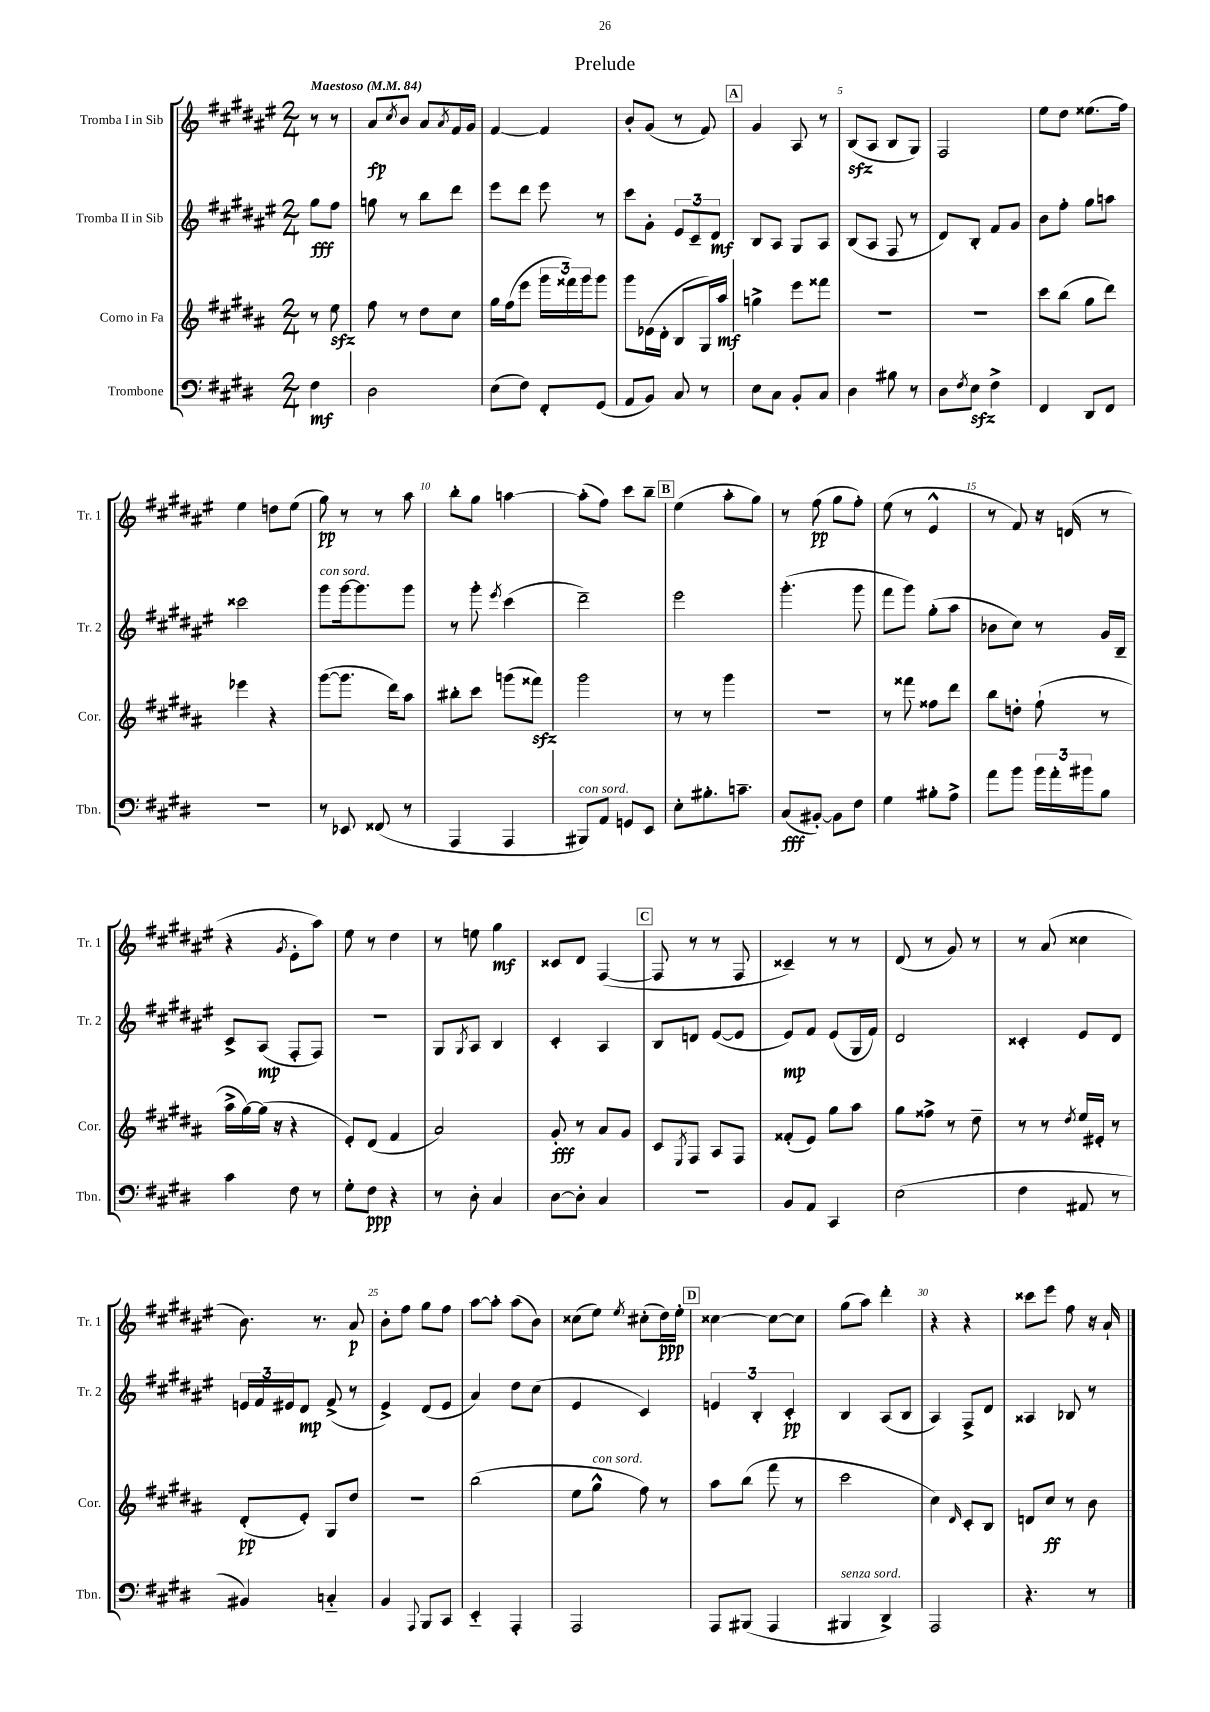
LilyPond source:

\header { title = "Prelude" }
<<
\new StaffGroup <<
\new Staff = "s0" \with { instrumentName = "Tromba I in Sib" shortInstrumentName = "Tr. 1" } {
    \clef treble \key fis \major \numericTimeSignature \time 2/4 \partial 4 \tempo "Maestoso" 4 = 84
    r8 r8 |
    ais'8\fp \acciaccatura { cis''8 } b'8 ais'8 \acciaccatura { ais'8 } fis'16 gis'16 |
    fis'4~ fis'4 |
    b'8-. gis'8( r8 fis'8) |
    \mark \markup { \box "A" } gis'4 ais8 r8 |
    b8\sfz( ais8 b8 gis8) |
    fis2 |
    eis''8 dis''8 eisis''8.( fis''16) |
    eis''4 d''8 eis''8( |
    gis''8\pp) r8 r8 ais''8 |
    b''8-. gis''8 a''4~ |
    a''8-.( fis''8) cis'''8 b''8-- |
    \mark \markup { \box "B" } eis''4( ais''8-. gis''8) |
    r8 fis''8\pp( gis''8 fis''8-.) |
    eis''8( r8 eis'4-^ |
    r8 fis'8) r16 d'16( r8 |
    r4 \acciaccatura { gis'8 } eis'8-. ais''8) |
    eis''8 r8 dis''4 |
    r8 e''8 gis''4\mf |
    cisis'8 dis'8 fis4~( |
    \mark \markup { \box "C" } fis8 r8 r8 fis8 |
    cisis'4--) r8 r8 |
    dis'8( r8 gis'8) r8 |
    r8 ais'8( cisis''4 |
    b'8.) r8. ais'8\p |
    b'8-. fis''8 gis''8 fis''8 |
    ais''8~ ais''8-. ais''8( b'8) |
    cisis''8( eis''8) \acciaccatura { eis''8 } cis''8-.( dis''16\ppp) eis''16-. |
    \mark \markup { \box "D" } cisis''4~ cisis''8~ cisis''8 |
    gis''8( ais''8) dis'''4-. |
    r4 r4 |
    cisis'''8 eis'''8 fis''8 r16 ais'16-! \bar "|." |
}
\new Staff = "s1" \with { instrumentName = "Tromba II in Sib" shortInstrumentName = "Tr. 2" } {
    \clef treble \key fis \major \numericTimeSignature \time 2/4 \partial 4
    gis''8\fff fis''8 |
    g''8 r8 b''8 dis'''8 |
    eis'''8 dis'''8 eis'''8 r8 |
    cis'''8 gis'8-. \tuplet 3/2 { eis'8 cis'8-- dis'8\mf } |
    \mark \markup { \box "A" } b8 ais8 gis8 ais8 |
    b8( ais8 fis8 r8 |
    dis'8) b8-. fis'8 gis'8 |
    b'8 fis''8-. gis''8 a''8 |
    cisis'''2 |
    gis'''8^\markup { \italic "con sord." } gis'''16~ gis'''8. gis'''8 |
    r8 gis'''8-. \acciaccatura { eis'''8 } cis'''4( |
    dis'''2--) |
    \mark \markup { \box "B" } eis'''2 |
    gis'''4.-.( gis'''8 |
    fis'''8 gis'''8) gis''8-.( ais''8 |
    bes'8 cis''8) r8 gis'16 b16-- |
    cis'8-> ais8\mp( fis8-. fis8) |
    R2 |
    gis8 \acciaccatura { gis8 } ais8 b4 |
    cis'4-. ais4 |
    \mark \markup { \box "C" } b8 d'8 eis'8~( eis'8 |
    eis'8\mp) fis'8 eis'8( gis16 fis'16) |
    dis'2 |
    cisis'4-. eis'8 dis'8 |
    \tuplet 3/2 { e'16 fis'16 eis'16 } dis'8\mp fis'8->( r8 |
    eis'4->) dis'8( eis'8 |
    ais'4) dis''8 cis''8( |
    eis'4 cis'4) |
    \mark \markup { \box "D" } \tuplet 3/2 { e'4 b4-. cis'4-.\pp } |
    b4 ais8( b8 |
    ais4) fis8-> dis'8 |
    aisis4 bes8 r8 \bar "|." |
}
\new Staff = "s2" \with { instrumentName = "Corno in Fa" shortInstrumentName = "Cor." } {
    \clef treble \key b \major \numericTimeSignature \time 2/4 \partial 4
    r8 e''8\sfz |
    fis''8 r8 dis''8 cis''8 |
    gis''16 fis''16( e'''8 \tuplet 3/2 { gis'''16 fisis'''16) gis'''16 } gis'''8 |
    gis'''8 ees'16( dis'16-. b8 gis16) ais''16\mf |
    \mark \markup { \box "A" } g''4-> e'''8 fisis'''8 |
    R2 |
    R2 |
    cis'''8 b''8( gis''8 dis'''8) |
    ees'''4 r4 |
    gis'''8~( gis'''8. dis'''16) ais''8 |
    bis''8-. cis'''8 g'''8( fisis'''8\sfz) |
    gis'''2 |
    \mark \markup { \box "B" } r8 r8 gis'''4 |
    r2 |
    r8 fisis'''8 fisis''8 dis'''8 |
    b''8 d''8-. fis''8-!( r8 |
    ais''16-> gis''16~) gis''16( r16 r4 |
    e'8-.) dis'8( fis'4 |
    ais'2) |
    gis'8-.\fff r8 ais'8 gis'8 |
    \mark \markup { \box "C" } cis'8 \acciaccatura { e8 } fis8 ais8 fis8 |
    fisis'8-.( e'8) gis''8 ais''8 |
    gis''8 fisis''8-> r8 dis''8-- |
    r8 r8 \acciaccatura { dis''8 } e''16 eis'16-. r8 |
    dis'8-.\pp( e'8-.) gis8 dis''8 |
    R2 |
    b''2( |
    e''8 gis''8-^^\markup { \italic "con sord." } fis''8) r8 |
    \mark \markup { \box "D" } ais''8 b''8( fis'''8 r8 |
    cis'''2 |
    cis''4) \grace { dis'16 } cis'8-. b8 |
    d'8 cis''8\ff r8 b'8 \bar "|." |
}
\new Staff = "s3" \with { instrumentName = "Trombone" shortInstrumentName = "Tbn." } {
    \clef bass \key e \major \numericTimeSignature \time 2/4 \partial 4
    fis4\mf |
    dis2 |
    e8( fis8) fis,8-. gis,8( |
    a,8 b,8) cis8 r8 |
    \mark \markup { \box "A" } e8 cis8 b,8-. cis8 |
    dis4 bis8 r8 |
    dis8 \acciaccatura { fis8 } e8\sfz fis4-> |
    fis,4 dis,8 fis,8 |
    r2 |
    r8 ees,8 fisis,8( r8 |
    a,,4 a,,4 |
    bis,,8^\markup { \italic "con sord." }) a,8 g,8 e,8 |
    \mark \markup { \box "B" } e8-. bis8.-. c'8.-- |
    cis8\fff( bis,8~-.) bis,8 fis8 |
    gis4 bis8-. a8-> |
    a'8 b'8 \tuplet 3/2 { b'16 a'16-. bis'16 } b8 |
    cis'4 fis8 r8 |
    gis8-. fis8\ppp r4 |
    r8 dis8-. cis4 |
    dis8~ dis8-. cis4 |
    \mark \markup { \box "C" } r2 |
    b,8 a,8 cis,4 |
    e2( |
    fis4 ais,8 r8 |
    bis,4) c4-_ |
    b,4 \appoggiatura { a,,8 } b,,8 cis,8 |
    e,4-_ a,,4-. |
    a,,2 |
    \mark \markup { \box "D" } a,,8 bis,,8( a,,4 |
    bis,,4^\markup { \italic "senza sord." } dis,4->) |
    a,,2 |
    r4. r8 \bar "|." |
}
>>
>>
\layout { \context { \Score \override BarNumber.break-visibility = ##(#f #t #t) barNumberVisibility = #(every-nth-bar-number-visible 5) } }
